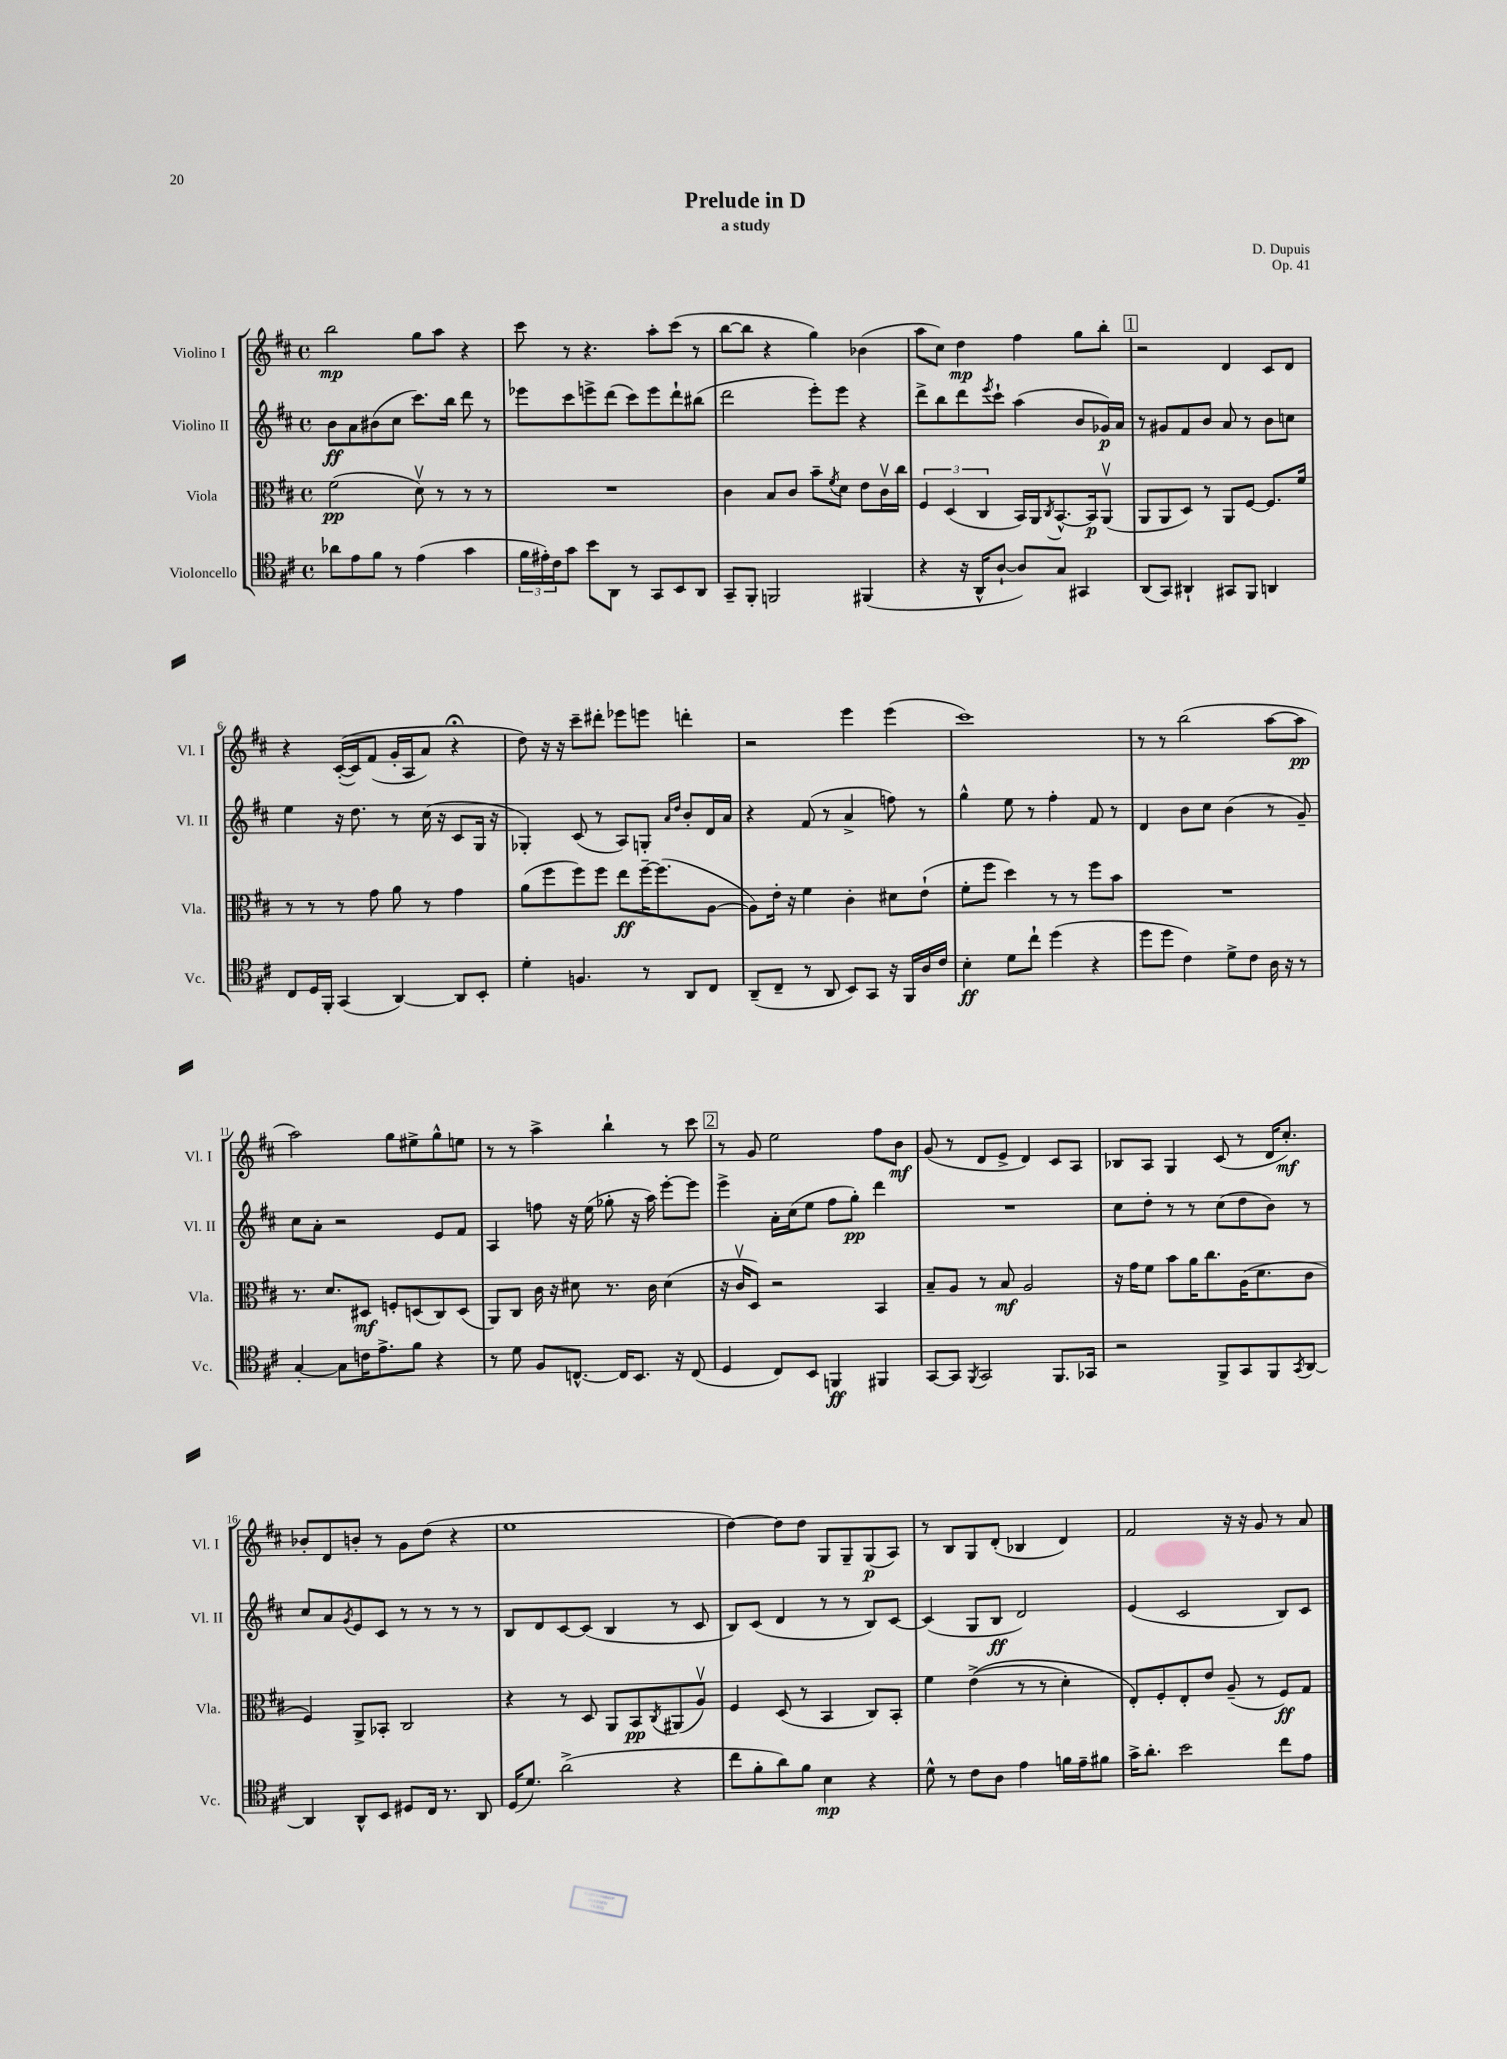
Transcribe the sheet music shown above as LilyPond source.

\header { title = "Prelude in D" composer = "D. Dupuis" subtitle = "a study" opus = "Op. 41" }
<<
\new StaffGroup <<
\new Staff = "s0" \with { instrumentName = "Violino I" shortInstrumentName = "Vl. I" } {
    \clef treble \key d \major \defaultTimeSignature \time 4/4
    b''2\mp g''8 a''8 r4 |
    cis'''8 r8 r4. a''8-. cis'''8( r8 |
    b''8~ b''8 r4 g''4) bes'4( |
    a''8 cis''8) d''4\mp fis''4 g''8 b''8-. |
    \mark \markup { \box "1" } r2 d'4 cis'8 d'8 |
    r4 cis'16~-.(\( cis'16) fis'8( g'16-. a16 a'8) r4\fermata |
    d''8\) r16 r16 cis'''8-- dis'''8-. ees'''8 e'''8 d'''4-. |
    r2 e'''4 e'''4( |
    cis'''1) |
    r8 r8 b''2( a''8~ a''8\pp |
    a''2) g''8 eis''8-> g''8-^ e''8 |
    r8 r8 a''4-> b''4-! r8 cis'''8 |
    \mark \markup { \box "2" } r8 g'8 e''2 fis''8 b'8\mf |
    g'8( r8 d'8 e'8-> d'4) cis'8 a8 |
    bes8 a8 g4 cis'8( r8 d'16 cis''8.-.\mf) |
    bes'8-. d'8 b'8-. r8 g'8 d''8( r4 |
    e''1 |
    d''4~) d''8 d''8 g8 g8-- g8\p( a8) |
    r8 b8 g8 d'8-.( bes4 d'4) |
    fis'2 r16 r16 g'8 r8 a'8 \bar "|." |
}
\new Staff = "s1" \with { instrumentName = "Violino II" shortInstrumentName = "Vl. II" } {
    \clef treble \key d \major \defaultTimeSignature \time 4/4
    b'8\ff a'8 bis'8( cis''8 cis'''8.) b''16 d'''8 r8 |
    ees'''8 cis'''8 e'''8-> d'''8( cis'''8) e'''8 d'''8-! bis''8( |
    d'''2 e'''8-.) e'''8 r4 |
    d'''8-> b''8 d'''8 \acciaccatura { e'''8 } cis'''8-! a''4( b'8 ges'16\p) a'16 |
    \mark \markup { \box "1" } r8 gis'8 fis'8 b'8 a'8 r8 b'8 c''8 |
    e''4 r16 d''8. r8 cis''16( r16 cis'8 g16 r16 |
    ges4-.) cis'8( r8 a8) g8-. \grace { a'16 d''16 } b'8-. d'16 a'16 |
    r4 fis'8( r8 a'4-> f''8) r8 |
    g''4-^ e''8 r8 fis''4-. fis'8 r8 |
    d'4 b'8 cis''8 b'4( r8 g'8--) |
    cis''8 a'8-. r2 e'8 fis'8 |
    a4 f''8 r16 e''16( ges''8-. r16 a''16) e'''8~-. e'''8 |
    \mark \markup { \box "2" } e'''4-> a'16-. cis''16( e''8 fis''8 g''8-.\pp) d'''4 |
    R1 |
    cis''8 d''8-. r8 r8 cis''8( d''8 b'8) r8 |
    cis''8 a'8 \acciaccatura { g'8 } e'8 cis'8 r8 r8 r8 r8 |
    b8 d'8 cis'8~ cis'8( b4 r8 cis'8 |
    b8) cis'8( d'4 r8 r8 b8) cis'8~ |
    cis'4( g8 b8\ff d'2) |
    e'4( cis'2 b8) cis'8 \bar "|." |
}
\new Staff = "s2" \with { instrumentName = "Viola" shortInstrumentName = "Vla." } {
    \clef alto \key d \major \defaultTimeSignature \time 4/4
    fis'2\pp( d'8\upbow) r8 r8 r8 |
    R1 |
    cis'4 b8 cis'8 b'8-- \acciaccatura { fis'8 } d'8 e'8 cis'16\upbow cis''16 |
    \tuplet 3/2 { fis4 d4( cis4 } b,16) a,16 \acciaccatura { cis8 } b,8.~-^ b,16\p a,8\upbow( |
    \mark \markup { \box "1" } a,8 a,8 d8) r8 a,8 fis8~ fis8. fis'16 |
    r8 r8 r8 g'8 a'8 r8 g'4 |
    a'8( fis''8 fis''8) fis''8 e''8\ff fis''16~-- fis''8.( a8~ |
    a8) e'16-. r16 fis'4 cis'4-. dis'8 e'8-!( |
    fis'8-. fis''8 d''4) r8 r8 fis''8 b'8 |
    R1 |
    r8. d'8. dis8\mf f8-. d8( cis8) d8( |
    a,8) cis8 cis'16 r16 dis'8 r8. cis'16 dis'4( |
    \mark \markup { \box "2" } r16 cis'16\upbow d8) r2 b,4 |
    b8-- a8 r8 b8\mf a2 |
    r16 g'16 fis'8 b'8 a'16 cis''8. a16( d'8. cis'8 |
    fis4) a,8-> bes,8-. cis2 |
    r4 r8 d8 a,8 b,8\pp \acciaccatura { cis8 } ais,8( a8\upbow) |
    fis4 d8( r8 b,4 cis8) b,8-. |
    fis'4 e'4->(\( r8 r8 d'4-.) |
    e8-.\) fis8-. e8-. e'8 a8--( r8 fis8\ff) g8 \bar "|." |
}
\new Staff = "s3" \with { instrumentName = "Violoncello" shortInstrumentName = "Vc." } {
    \clef tenor \key d \major \defaultTimeSignature \time 4/4
    aes'8 e'8 fis'8 r8 e'4( g'4 |
    \tuplet 3/2 { fis'16 eis'16-.) cis'16 } g'8 b'8 a,8 r8 g,8 b,8 a,8 |
    g,8-- fis,8-. f,2 fis,4( |
    r4 r16 a,16-^ a8~-! a8) g8 gis,4 |
    \mark \markup { \box "1" } a,8( g,8) ais,4-! gis,8 fis,8 a,4 |
    cis8 d16 fis,16-. g,4( a,4~) a,8 b,8-. |
    d'4-. f4. r8 a,8 cis8 |
    a,8--( cis8-- r8 a,8 b,8) g,8 r16 fis,16 a16 cis'16 |
    b4-.\ff d'8 cis''8-! d''4( r4 |
    d''8 d''8 cis'4) d'8-> cis'8 a16 r16 r8 |
    g4~-. g8 c'16 e'8.-> fis'8 r4 |
    r8 d'8 fis8 c8.~-^ c16 b,8. r16 c8( |
    \mark \markup { \box "2" } d4 cis8) b,8 f,4\ff fis,4 |
    g,8~ g,8 \acciaccatura { fis,8 } g,2 fis,8. ges,16 |
    r2 fis,8-> g,8 fis,8 \acciaccatura { g,8 } a,8~ |
    a,4 a,8-^ b,8 dis8 cis16 r8. a,8 |
    d16( d'8.) a'2->( r4 |
    cis''8 fis'8-. a'8) fis'8 b4\mp r4 |
    d'8-^ r8 cis'8 a8 e'4 f'16 e'16-- fis'8 |
    g'16-> a'8.-. b'2 cis''8 e'8 \bar "|." |
}
>>
>>
